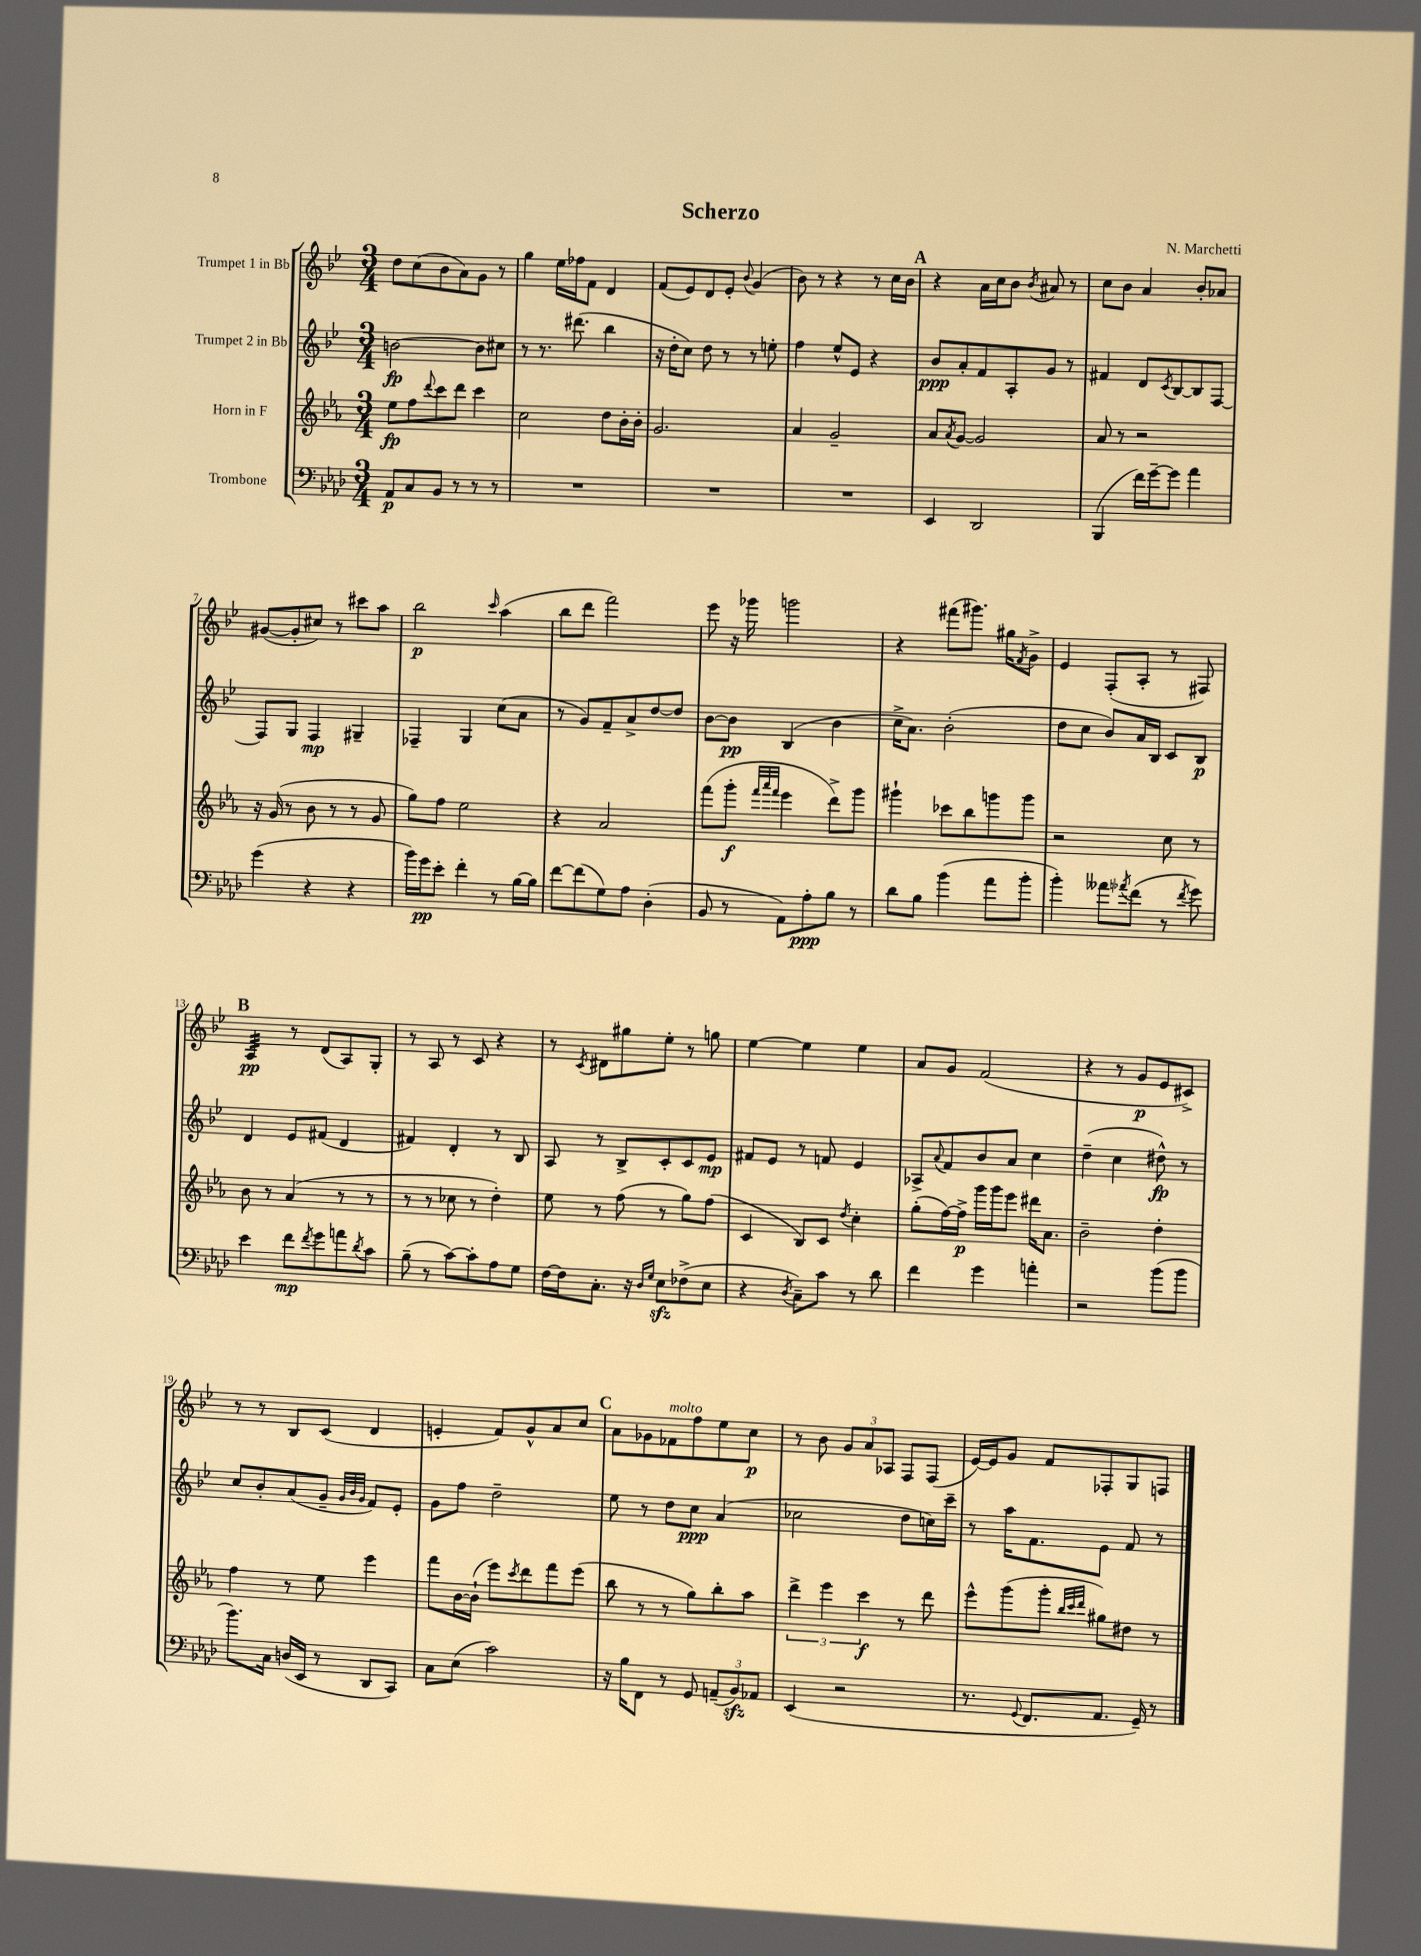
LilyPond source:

\header { title = "Scherzo" composer = "N. Marchetti" }
<<
\new StaffGroup <<
\new Staff = "s0" \with { instrumentName = "Trumpet 1 in Bb" } {
    \clef treble \key bes \major \numericTimeSignature \time 3/4
    d''8 c''8( bes'8 a'8) g'8 r8 |
    g''4 ees''16 fes''16 f'8 d'4 |
    f'8( ees'8) d'8 ees'8-. \appoggiatura { bes'8 } g'4( |
    bes'8) r8 r4 r8 c''16 bes'16 |
    \mark \markup { \bold "A" } r4 a'16 c''16 bes'8 \acciaccatura { bes'8 } ais'8 r8 |
    c''8 bes'8 a'4 bes'8-. aes'8 |
    gis'8~( gis'8-. cis''8) r8 cis'''8 a''8 |
    bes''2\p \grace { c'''16 } a''4( |
    bes''8 d'''8 f'''2) |
    ees'''8 r16 ges'''16 g'''2 |
    r4 fis'''8( gis'''8.) gis''16 \acciaccatura { f'8 } g'8-> |
    ees'4 f8-.( a8-. r8 fis8) |
    \mark \markup { \bold "B" } a4:32\pp r8 d'8( a8) g8-. |
    r8 a8 r8 c'8 r4 |
    r8 \acciaccatura { c'8 } dis'8 gis''8 ees''8-. r8 g''8 |
    ees''4~ ees''4 ees''4 |
    a'8 g'8 f'2( |
    r4 r8 g'8\p ees'8 cis'8->) |
    r8 r8 bes8 c'8( d'4 |
    e'4-. f'8) g'8-^ a'8 c''8 |
    \mark \markup { \bold "C" } a'8 ges'8 fes'8^\markup { \italic "molto" } f''8 ees''8 c''8\p |
    r8 bes'8 \tuplet 3/2 { g'8 a'8 aes8 } f8 f8( |
    ees'16~) ees'16 g'8 f'8 fes8-. g8 f8 \bar "|." |
}
\new Staff = "s1" \with { instrumentName = "Trumpet 2 in Bb" } {
    \clef treble \key bes \major \numericTimeSignature \time 3/4
    b'2~\fp b'8 cis''8 |
    r8 r8. dis'''8.( bes''4 |
    r16 d''16-. c''8) d''8 r8 r8 e''8-. |
    f''4 ees''8-^ ees'8 r4 |
    \mark \markup { \bold "A" } bes'8\ppp a'8-. f'8 a8-. g'8 r8 |
    fis'4 d'8 \acciaccatura { c'8 } bes8~ bes8 f8~ |
    f8 g8 f4\mp gis4-- |
    fes4-- g4 c''8( a'8 |
    r8 g'8) f'8-- a'8-> d''8~ d''8 |
    bes'8~ bes'8\pp bes4( bes'4 |
    c''16-> a'8.) bes'2-.( |
    d''8 c''8 bes'8) a'16 bes16 c'8 bes8\p |
    \mark \markup { \bold "B" } d'4 ees'8 fis'8( d'4 |
    fis'4) d'4-. r8 bes8 |
    a8 r8 bes8-> c'8-. c'8 ees'8\mp |
    fis'8 ees'8 r8 f'8 ees'4 |
    aes8-> \appoggiatura { a'8 } f'8 bes'8 a'8 c''4 |
    d''4--( c''4 dis''8-^\fp) r8 |
    c''8 bes'8-. a'8( g'8-- \grace { g'32 bes'32 g'32 } f'8) ees'8-. |
    g'8 f''8 d''2-- |
    \mark \markup { \bold "C" } ees''8 r8 d''8 c''8\ppp a'4( |
    ces''2 d''8 c''16) c'''16-- |
    r8 a''16 f'8. ees'8 f'8 r8 \bar "|." |
}
\new Staff = "s2" \with { instrumentName = "Horn in F" } {
    \clef treble \key ees \major \numericTimeSignature \time 3/4
    ees''8\fp f''8 \appoggiatura { d'''8 } c'''8 d'''8 c'''4 |
    c''2 d''8 bes'16-. bes'16-. |
    g'2. |
    aes'4 g'2-- |
    \mark \markup { \bold "A" } aes'8 \acciaccatura { aes'8 } g'8~ g'2 |
    aes'8 r8 r2 |
    r16 g'16( r8 bes'8 r8 r8 g'8 |
    g''8) f''8 ees''2 |
    r4 aes'2 |
    f'''8( g'''8-.\f \grace { f'''32 aes'''32 f'''32 } ees'''4 d'''8->) g'''8 |
    gis'''4-! ces'''8 bes''8 g'''8 g'''8 |
    r2 c''8 r8 |
    \mark \markup { \bold "B" } bes'8 r8 aes'4( r8 r8 |
    r8 r8 ces''8 r8 d''4-.) |
    ees''8 r8 f''8( r8 g''8) f''8( |
    c'4 bes8) c'8 \acciaccatura { d''8 } c''4-. |
    g''8-.( f''16~) f''16->\p g'''16 g'''16 ees'''8 dis'''16 aes'8. |
    bes'2-- d''4-. |
    f''4 r8 ees''8 ees'''4 |
    f'''8 bes'16~ bes'16-!( ees'''8) \acciaccatura { c'''8 } d'''8 f'''8 ees'''8( |
    \mark \markup { \bold "C" } bes''8 r8 r8 g''8) bes''8-. aes''8 |
    \tuplet 3/2 { d'''4-> ees'''4 c'''4\f } r8 d'''8 |
    ees'''8-^ g'''8( g'''8-. \grace { bes''32 c'''32 d'''32 } gis''8) dis''8 r8 \bar "|." |
}
\new Staff = "s3" \with { instrumentName = "Trombone" } {
    \clef bass \key aes \major \numericTimeSignature \time 3/4
    aes,8\p c8 bes,8 r8 r8 r8 |
    R2. |
    R2. |
    R2. |
    \mark \markup { \bold "A" } ees,4 des,2 |
    bes,,4( f'16) g'16~-- g'8 aes'4 |
    g'4( r4 r4 |
    bes'16) g'16\pp ees'8-. f'4-. r8 bes16~ bes16 |
    f'8~ f'8( g8) aes8 des4-.( |
    bes,8 r8 aes,8) aes8-.\ppp bes8 r8 |
    des'8 bes8 bes'4( aes'8 bes'8-. |
    bes'4-.) aeses'8 \acciaccatura { aes'8 } f'8( r8 \acciaccatura { f'8 } g'8) |
    \mark \markup { \bold "B" } ees'4 f'8\mp \acciaccatura { f'8 } g'8 a'8 \acciaccatura { des'8 } c'8 |
    bes8--( r8 c'8~) c'8-. aes8 g8 |
    f16~ f16 c8.-. r16 \grace { des16 g16 } ees8\sfz fes8->( ees8 |
    r4 \acciaccatura { des8 } c8--) c'8 r8 des'8 |
    f'4 g'4 a'4-. |
    r2 bes'8( bes'8 |
    bes'8.) c16 d16( ees,16 r8 des,8 c,8) |
    c8 ees8( c'2) |
    \mark \markup { \bold "C" } r16 bes16 f,8 r8 g,8 \tuplet 3/2 { a,8--( bes,8\sfz) aes,8 } |
    ees,4( r2 |
    r8. \appoggiatura { g,8 } f,8. aes,8. g,16--) r8 \bar "|." |
}
>>
>>
